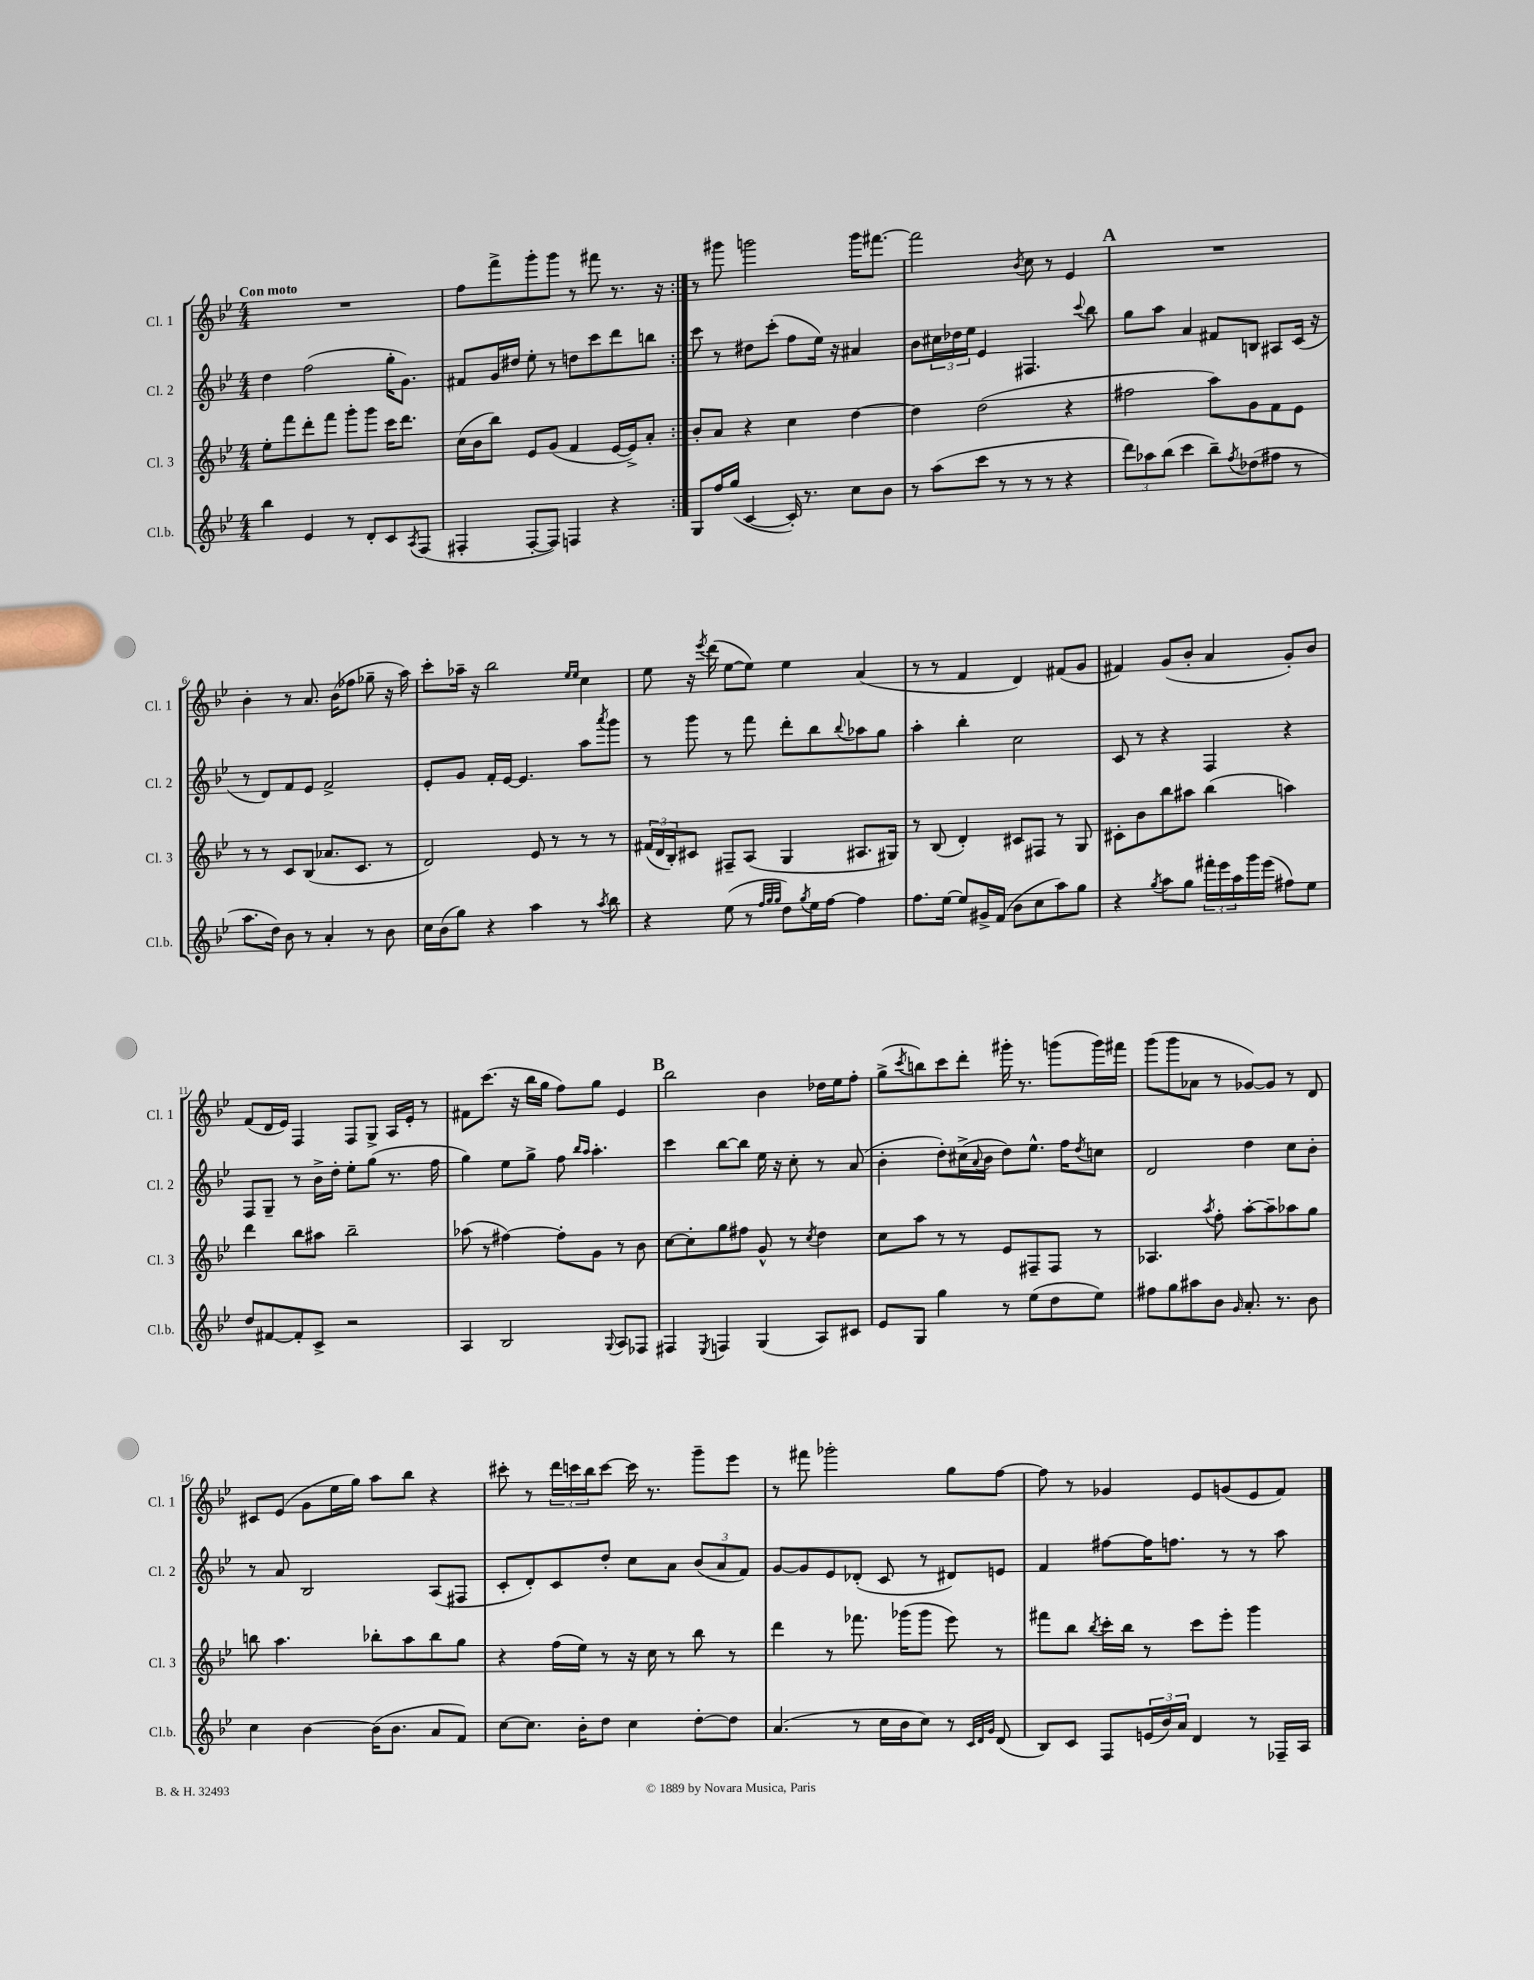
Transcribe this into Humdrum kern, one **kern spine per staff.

**kern	**kern	**kern	**kern
*part4	*part3	*part2	*part1
*staff4	*staff3	*staff2	*staff1
*I"Cl.b.	*I"Cl. 3	*I"Cl. 2	*I"Cl. 1
*I'Cl.b.	*I'Cl. 3	*I'Cl. 2	*I'Cl. 1
*clefG2	*clefG2	*clefG2	*clefG2
*k[b-e-]	*k[b-e-]	*k[b-e-]	*k[b-e-]
*M4/4	*M4/4	*M4/4	*M4/4
=1	=1	=1	=1
!	!	!	!LO:TX:a:B:t=Con moto
4bb-\	8ee-'\L	4dd\	1r
.	8fff\	.	.
4e-/	8ddd'\	(2ff\	.
.	8fff\J	.	.
8r	8ggg'\L	.	.
8d'/L	8ggg\J	.	.
8c/	16ccc\KL	16gg'\KL	.
.	8.ddd\J	8.g\J)	.
8qA/	.	.	.
(8F/J	.	.	.
=2	=2	=2	=2
4F#X'/	(16cc\LL	8f#X/L	8ff\L
.	16b-\J	.	.
.	8bb-\J)	16g/L	8fff^\
.	.	16dd#X/JJ	.
[8F#'/L	8e-/L	8ee-'\	8ggg'\
8F#/J])	(8g/J	8r	8ggg\J
4Fn/	4f/	8ddn\L	8r
.	.	8ccc\	8fff#X\
4r	[16e-/LL	8ddd\	8.r
.	16e-^/J])	.	.
.	8a'/J	8bbn\J	.
.	.	.	16r
=3:|!	=3:|!	=3:|!	=3:|!
8G/L	8b-'/L	8ccc\	8r
16ff/L	8a/J	8r	8ggg#X\
(16gg/JJ	.	.	.
[4c/	4r	8dd#X\L	2gggn\
.	.	(8ccc'\J	.
16c'/])	4cc\	8ff\L	.
8.r	.	.	.
.	.	16ee-\Jk)	.
.	.	16r	.
8cc\L	[4dd\	4a#X/	16ggg\KL
.	.	.	[8.fff#X\J
8b-\J	.	.	.
=4	=4	=4	=4
8r	4dd\]	8b-\L	2fff#\]
(8aa\L	.	24cc#X\L	.
.	.	24dd-X\	.
.	.	24ee-\JJ	.
8ccc\J	(2dd\	4e-/	.
8r	.	.	.
.	.	.	8qb-/
8r	.	4.F#X/	8cc\
8r	.	.	8r
4r	4r	.	4e-/
.	.	8qqccc/	.
.	.	8bb-\	.
!!LO:REH:place=s1:t=A
=5	=5	=5	=5
12ddd\L)	2ff#X\	8gg\L	1r
12aa-X\	.	.	.
.	.	8aa\J	.
(12bb-\J	.	.	.
4ccc\	.	4a/	.
8bb-~\L)	8aa\L)	8f#X/L	.
8qff/	.	.	.
(8dd-X\	8g\	8Bn/J	.
8ff#X\J	8f\	8A#X/L	.
8r	8e-\J	(16c/Jk	.
.	.	16r	.
!!LO:LB:g=z
=6	=6	=6	=6
8.aa\L	8r	8r	4b-'\
.	8r	8d/L)	.
16dd\Jk)	.	.	.
8b-\	8c/L	8f/	8r
8r	(8B-/J	8e-/J	8.a/
4a'/	8.a-X/L	2f^/	.
.	.	.	(16b-\KL
.	.	.	8ff-X\J
.	8.c/J	.	.
8r	.	.	8gg-X~\
8b-\	8r	.	16r
.	.	.	16aa\)
=7	=7	=7	=7
16cc\LL	2d/)	8e-'/L	8ccc'\L
(16b-\J	.	.	.
8gg\J)	.	8g/J	16aa-X~\Jk
.	.	.	16r
4r	.	16f'/LL	2bb-\
.	.	[16e-/JJ	.
.	.	4.e-/]	.
4aa\	8e-/	.	.
.	8r	.	.
.	.	.	16qqee-/LL
.	.	.	16qqee-/JJ
8r	8r	8aa\L	4cc\
8qaa/	.	8qaaa/	.
8bb-\	8r	8ggg\J	.
=8	=8	=8	=8
4r	(24f#X/LL	8r	8ee-\
.	24d/	.	.
.	24B-'/J)	.	.
.	8c#X/J	8ggg\	16r
.	.	.	8qeee-/
.	.	.	(16ddd\
(8ee-\	8F#X~/L	8r	[8ee-\L
8r	(8A/J	8fff\	8ee-\J])
32qqff/LLL	.	.	.
32qqgg/	.	.	.
32qqgg/JJJ	.	.	.
8dd\L)	4G/	8ddd'\L	4ee-\
8qgg/	.	.	.
16ee-\L	.	8bb-\	.
[16ff\JJ	.	.	.
.	.	8qqbb-/	.
4ff\]	8.A#X/L	8aa-X\	(4a/
.	.	8gg\J	.
.	16G#X/Jk)	.	.
=9	=9	=9	=9
8.ff\L	8r	4aa'\	8r
.	(8B-/	.	8r
[16ee-\Jk	.	.	.
8ee-/L]	4d'/)	4bb-'\	4f/
16g#X^/L	.	.	.
(16f/JJ	.	.	.
8b-\L	8c#X/L	2cc\	4d/)
8cc\	8F#X/J	.	.
8aa\)	8r	.	(8f#X/L
8gg\J	8G/	.	8g/J
=10	=10	=10	=10
4r	8c#X'\L	8c/	4f#X/)
.	8b-\	8r	.
8qgg/	.	.	.
8aa\L	8bb-\	4r	(8g/L
8gg\J	8aa#X\J	.	8b-'/J
24fff#X'\LL	(4bb-\	4F/	4a/
24eee-\	.	.	.
24aa\	.	.	.
16ggg\	.	.	.
(16eee-\JJ	.	.	.
8ff#X\L)	4aan\)	4r	8g'/L)
8ee-\J	.	.	8b-/J
!!LO:LB:g=z
=11	=11	=11	=11
8dd/L	4ddd\	8F/L	(8f/L
[8f#X/	.	8G~/J	16d/L
.	.	.	16e-/JJ)
8f#'/]	8bb-\L	8r	4F/
8c^/J	8aa#X\J	16b-^\LL	.
.	.	16dd'\JJ	.
2r	2bb-~\	8ee-'\L	8F/L
.	.	(8gg\J	8G^/J
.	.	8.r	16A/LL
.	.	.	16e-'/JJ
.	.	.	8r
.	.	16ff\	.
=12	=12	=12	=12
4A/	(8aa-X\	4gg\)	8f#X\L
.	8r	.	(8.ccc\J
2B-/	[4ff#X\)	8ee-\L	.
.	.	.	16r
.	.	8gg^\J	16bb-\LL
.	.	.	16gg\JJ
.	8ff#'\L]	8ff\	8ff\L)
.	.	16qqbb-/LL	.
.	.	16qqaa/JJ	.
.	8g\J	4.aa'\	8gg\J
8qqG/	.	.	.
8A/L	8r	.	4e-/
8F-X/J	8b-\	.	.
!!LO:REH:place=s1:t=B
=13	=13	=13	=13
4F#X/	[8cc\L	4ccc\	2bb-\
.	8cc'\]	.	.
8qE-/	.	.	.
4Fn/	8gg\	[8bb-\L	.
.	8ff#X\J	8bb-\J]	.
(4G/	8g^^/	16ee-\	4b-\
.	.	16r	.
.	8r	8cc'\	.
.	8qcc/	.	.
8A/L)	4dd\	8r	16dd-X\LL
.	.	.	16ee-\J
8c#X/J	.	(8a/	8ff'\J
=14	=14	=14	=14
8e-/L	8cc\L	4b-'\	(8gg^\L
.	.	.	8qccc/
8G/J	8aa\J	.	8bbn\)
4gg\	8r	8dd'\L)	8ccc\
.	8r	(16cc#X^\L	8ddd'\J
.	.	8qqa/	.
.	.	16b-\JJ	.
8r	8e-/L	8dd\L)	16ggg#X'\
.	.	.	8.r
(8ee-\L	8F#X~/	8.ee-^^\J	.
8dd\	8F#/J	.	(8gggn\L
.	.	16ff\KL	.
.	.	8qdd/	.
8ee-\J)	8r	8ccn\J	16ggg\L)
.	.	.	16fff#X\JJ
=15	=15	=15	=15
8ff#X\L	4.A-X/	2d/	(8ggg\L
8gg\	.	.	8ggg\
8aa#X\	.	.	8a-X\J
.	8qaa/	.	.
8b-\J	8ff'\	.	8r
16qqg/	.	.	.
8.a'/	[8aa'\L	4dd\	[8g-X/L)
.	8aa~\]	.	8g-/J]
8.r	.	.	.
.	8aa-X\	8cc\L	8r
8b-\	8gg\J	8b-'\J	8d/
!!LO:LB:g=z
=16	=16	=16	=16
4cc\	8bbn\	8r	8c#X/L
.	4.aa\	8a/	(8e-/J
[4b-\	.	2B-/	8g\L
.	.	.	16ee-\L
.	.	.	16gg\JJ)
(16b-\KL]	8bb-X'\L	.	8aa\L
8.b-\J	.	.	.
.	8aa\	.	8bb-\J
8a/L	8bb-\	(8A/L	4r
8f/J)	8gg\J	8F#X/J	.
=17	=17	=17	=17
[8cc\L	4r	8c'/L	8ccc#X'\
8.cc\J]	.	8d'/)	8r
.	(16ff\LL	8c/	24ddd\LL
.	.	.	24cccn\
16b-'\KL	16ee-\JJ)	.	.
.	.	.	24bb-\J
8dd\J	8r	8dd'/J	[8ccc\J
4cc\	16r	8cc\L	16ccc\]
.	16cc\	.	8.r
.	8r	8a\J	.
[8dd'\L	8bb-\	(12b-/L	8ggg~\L
.	.	12a/	.
8dd\J]	8r	.	8eee-\J
.	.	12f/J)	.
=18	=18	=18	=18
(4.a/	4ddd\	[8g/L	8r
.	.	8g/]	8fff#X\
.	8r	8e-/	2ggg-X'\
8r	8.fff-X\	(8d-X'/J	.
16cc\LL	.	8c/	.
16b-\J	(16ggg-X\KL	.	.
8cc\J)	8ggg-\J	8r	.
8r	8eee-\)	8d#X/L)	8gg\L
32qqc/LLL	.	.	.
32qqd/	.	.	.
32qqg/JJJ	.	.	.
(8d/	8r	8en/J	[8ff\J
=19	=19	=19	=19
8B-/L)	8fff#X\L	4f/	8ff\]
8c/J	8bb-\J	.	8r
.	8qbb-/	.	.
8F/L	16ccc'\LL	[8ff#X\L	4g-X/
.	16bb-\JJ	.	.
(24en/L	8r	16ff#\K]	.
24b-/)	.	.	.
.	.	8.ffn\J	.
24a/JJ	.	.	.
4d/	8ccc\L	.	8e-/L
.	8eee-'\J	8r	(8gn/
8r	4ggg\	8r	8e-/
16F-X~/LL	.	8aa\	8f/J)
16A/JJ	.	.	.
==	==	==	==
*-	*-	*-	*-
